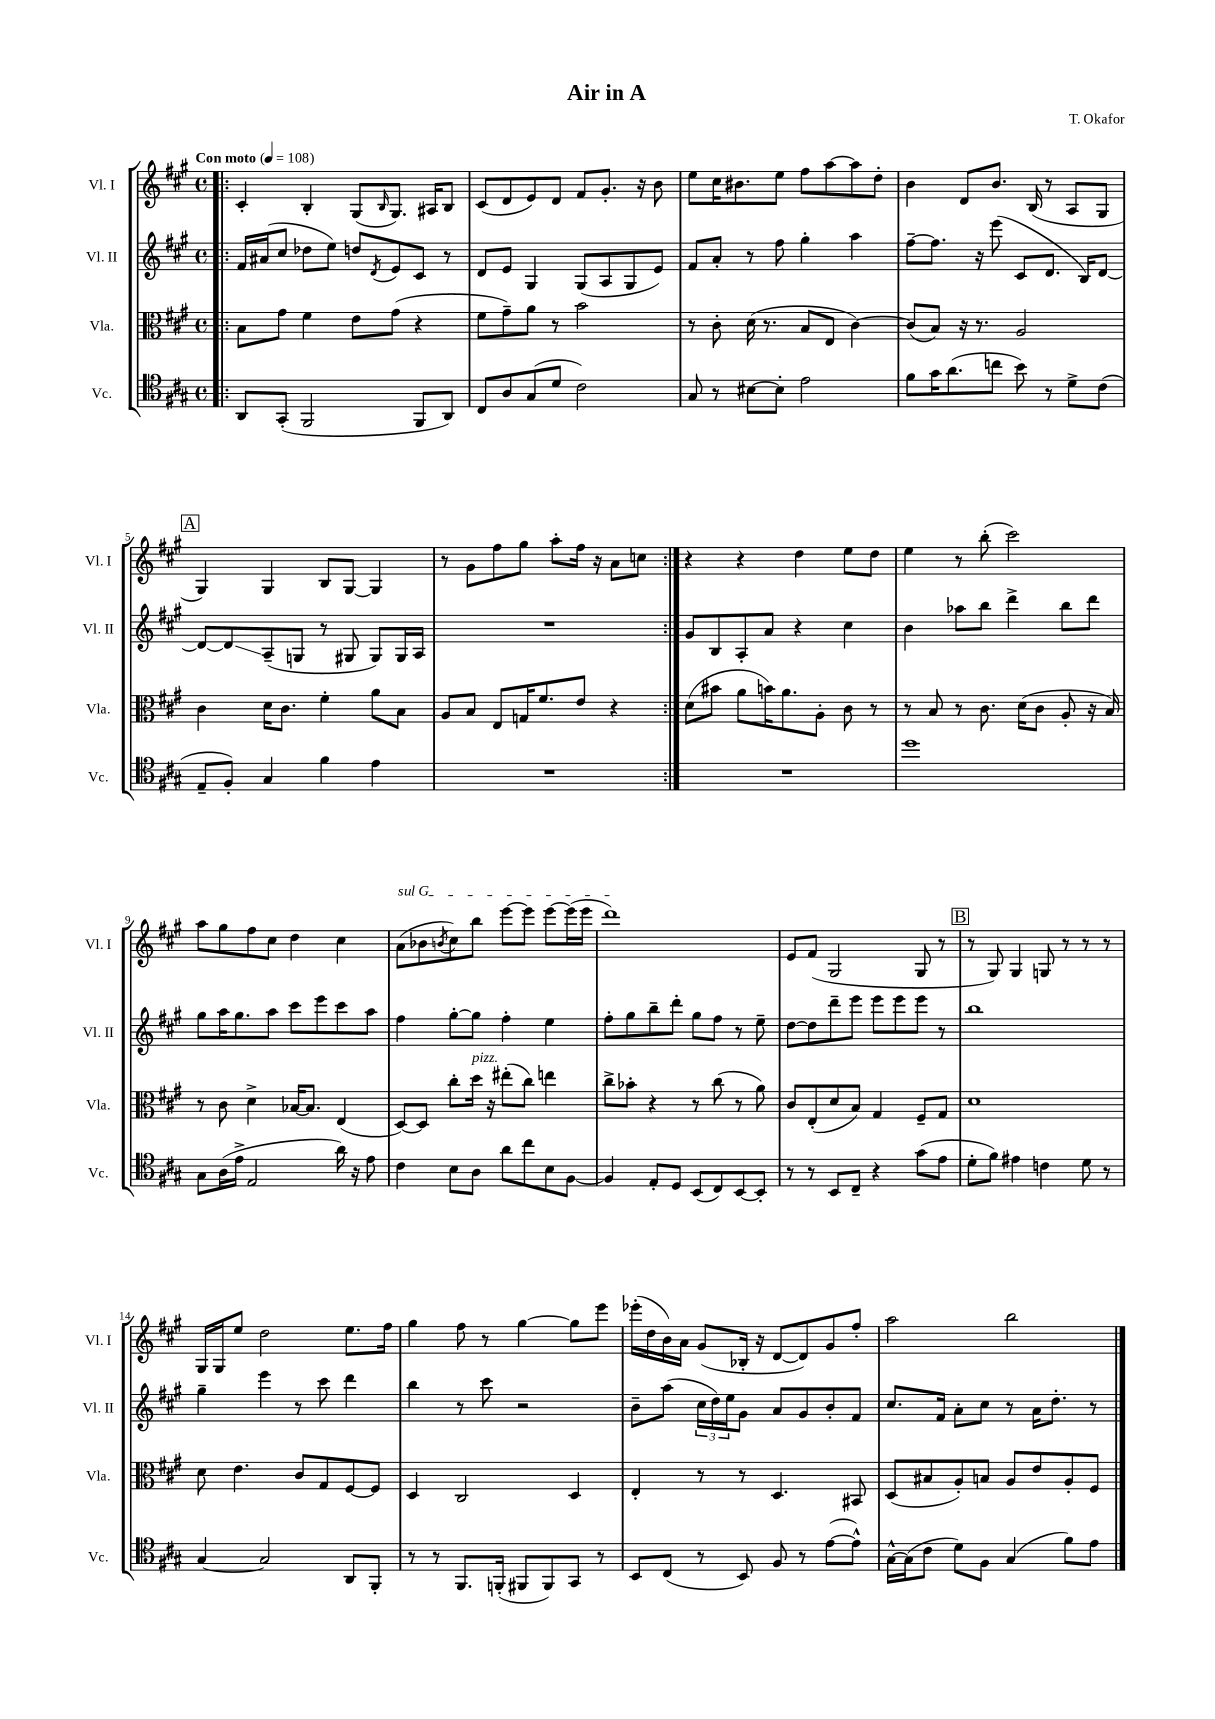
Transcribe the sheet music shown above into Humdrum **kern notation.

**kern	**kern	**kern	**kern
*staff4	*staff3	*staff2	*staff1
*clefC4	*clefC3	*clefG2	*clefG2
*k[f#c#g#]	*k[f#c#g#]	*k[f#c#g#]	*k[f#c#g#]
*M4/4	*M4/4	*M4/4	*M4/4
*met(c)	*met(c)	*met(c)	*met(c)
*MM108	*MM108	*MM108	*MM108
=!|:	=!|:	=!|:	=!|:
8AA	8B	16f#	4c#'
.	.	(16a#	.
(8GG#'	8g#	8cc#	.
2FF#	4f#	8dd-	4B'
.	.	8ee)	.
.	8e	8dd	(8G#
.	.	8qd	16qqB
.	(8g#	8e	8.G#)
8FF#	4r	8c#	.
.	.	.	16A#
8AA)	.	8r	8B
=	=	=	=
8C#	8f#	8d	(8c#
8A	8g#~)	8e	8d
(8G#	8a	4G#	8e)
8d	8r	.	8d
2c#)	2b	(8G#	8f#
.	.	8A	8.g#'
.	.	8G#	.
.	.	.	16r
.	.	8e)	8b
=	=	=	=
8G#	8r	8f#	8ee
8r	8c#'	8a'	16cc#
.	.	.	8.b#
[8B#	(16d	8r	.
.	8.r	.	.
8B#']	.	8ff#	8ee
2e	8B	4gg#'	8ff#
.	8E	.	[8aa
.	[4c#)	4aa	8aa]
.	.	.	8dd'
=	=	=	=
8f#	(8c#]	[8ff#~	4b
16g#	8B)	8.ff#]	.
(8.a	.	.	.
.	16r	.	8d
.	8.r	16r	.
8cc	.	(8eee	8.b
8b)	2A	8c#	.
.	.	.	(16B
8r	.	8.d	8r
8d^	.	.	8A
.	.	16B)	.
(8c#	.	[8d	8G#
=	=	=	=
8E~	4c#	8d_	4G#)
8F#')	.	8d]	.
4G#	16d	(8A~	4G#
.	8.c#	.	.
.	.	8G	.
4f#	4f#'	8r	8B
.	.	8G#	[8G#
4e	8a	8G#)	4G#]
.	8B	16G#	.
.	.	16A	.
=	=	=	=
1r	8A	1r	8r
.	8B	.	8g#
.	8E	.	8ff#
.	16G	.	8gg#
.	8.f#	.	.
.	.	.	8aa'
.	8e	.	16ff#
.	.	.	16r
.	4r	.	8a
.	.	.	8cc
=:|!	=:|!	=:|!	=:|!
1r	(8d	8g#	4r
.	8b#	8B	.
.	8a	8A'	4r
.	16b)	8a	.
.	8.a	.	.
.	.	4r	4dd
.	8A'	.	.
.	8c#	4cc#	8ee
.	8r	.	8dd
=	=	=	=
1dd	8r	4b	4ee
.	8B	.	.
.	8r	8aa-	8r
.	8.c#	8bb	(8bb'
.	.	4ddd^	2ccc#)
.	(16d	.	.
.	8c#	.	.
.	8A'	8bb	.
.	16r	8ddd	.
.	16B)	.	.
=	=	=	=
8G#	8r	8gg#	8aa
(16A	8c#	16aa	8gg#
16e^	.	8.gg#	.
2E	4d^	.	8ff#
.	.	8aa	8cc#
.	[16B-	8ccc#	4dd
.	8.B-]	.	.
.	.	8eee	.
16a)	(4E	8ccc#	4cc#
16r	.	.	.
8e	.	8aa	.
=	=	=	=
4c#	[8D)	4ff#	(8a
.	8D]	.	8b-
.	.	.	8qb
8B	8cc#'	[8gg#'	8cc#)
8A	16dd	8gg#]	8bb
.	16r	.	.
8a	(8ee#'	4ff#'	[8eee
8cc#	8cc#)	.	8eee]
8B	4ee	4ee	[8eee
[8F#	.	.	(16eee]
.	.	.	16eee
=	=	=	=
4F#]	8cc#^	8ff#'	1ddd)
.	8b-'	8gg#	.
8E'	4r	8bb~	.
8D	.	8ddd'	.
(8BB	8r	8gg#	.
8C#)	(8cc#	8ff#	.
[8BB	8r	8r	.
8BB']	8a)	8ee~	.
=	=	=	=
8r	8c#	[8dd	8e
8r	(8E'	8dd]	(8f#
8BB	8d	8ddd~	2G#
8C#~	8B)	8eee	.
4r	4G#	8eee	.
.	.	8eee	.
(8g#	8F#~	8eee	8G#
8e	8G#	8r	8r
=	=	=	=
8d'	1d	1bb	8r
8f#)	.	.	8G#)
4e#	.	.	4G#
4c	.	.	8G
.	.	.	8r
8d	.	.	8r
8r	.	.	8r
=	=	=	=
[4G#	8d	4gg#~	16G#
.	.	.	16G#
.	4.e	.	8ee
2G#]	.	4eee	2dd
.	8c#	8r	.
.	8G#	8ccc#	.
8AA	[8F#	4ddd	8.ee
8FF#'	8F#]	.	.
.	.	.	16ff#
=	=	=	=
8r	4D	4bb	4gg#
8r	.	.	.
8.FF#	2C#	8r	8ff#
.	.	8ccc#	8r
(16FF'	.	.	.
8FF#	.	2r	[4gg#
8FF#)	.	.	.
8GG#	4D	.	8gg#]
8r	.	.	8eee
=	=	=	=
8BB	4E'	8b~	(16eee-'
.	.	.	16dd
(8C#	.	(8aa	16b)
.	.	.	16a
8r	8r	24cc#	(8g#
.	.	24dd)	.
.	.	24ee	.
8BB)	8r	8g#	16B-'
.	.	.	16r
8F#	4.D	8a	[8d
8r	.	8g#	8d])
([8e	.	8b'	8g#
8e^^])	8BB#	8f#	8ff#'
=	=	=	=
[16G#^^	(8D	8.cc#	2aa
(16G#]	.	.	.
8c#	8B#	.	.
.	.	16f#	.
8d)	8A')	8a'	.
8F#	8B	8cc#	.
(4G#	8A	8r	2bb
.	8e	16a	.
.	.	8.dd'	.
8f#)	8A'	.	.
8e	8F#	8r	.
==	==	==	==
*-	*-	*-	*-
